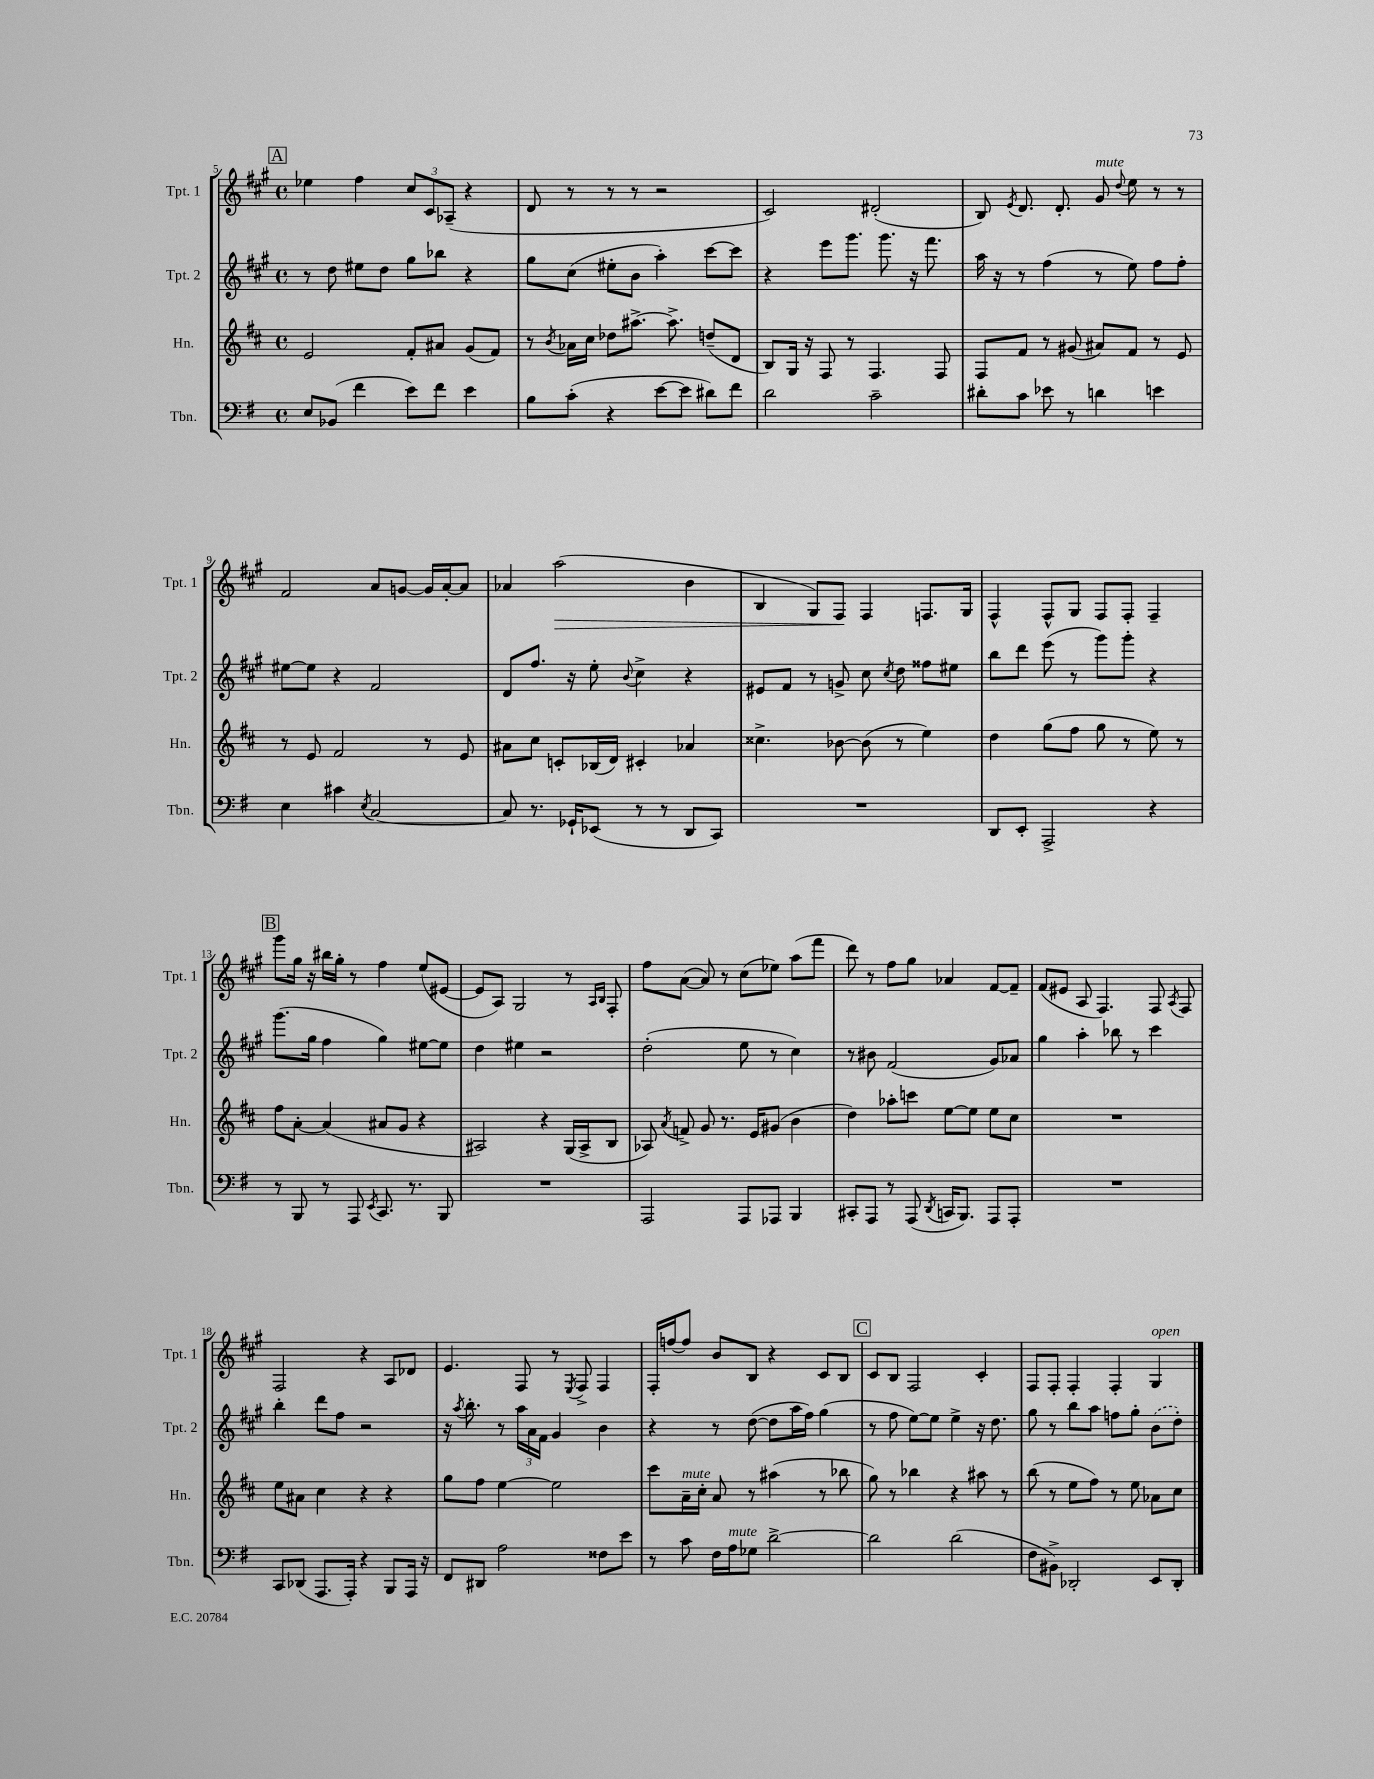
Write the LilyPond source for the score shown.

<<
\new StaffGroup <<
\new Staff = "s0" \with { instrumentName = "Tpt. 1" shortInstrumentName = "Tpt. 1" } {
    \clef treble \key a \major \defaultTimeSignature \time 4/4
    \autoBeamOff \mark \markup { \box "A" } ees''4 fis''4 \tuplet 3/2 { cis''8[ cis'8 aes8]--( } r4 |
    d'8 r8 r8 r8 r2 |
    cis'2) dis'2-.( |
    b8) \acciaccatura { e'8 } d'8. d'8.-. gis'8^\markup { \italic "mute" } \appoggiatura { d''8 } e''8 r8 r8 |
    fis'2 a'8[ g'8]~ g'16[ a'16~-. a'8] |
    aes'4 a''2\>( b'4 |
    b4 gis8[) fis8]\! fis4 f8.[ gis16] |
    fis4-^ fis8[-^ gis8] fis8[ fis8]-. fis4-- |
    \mark \markup { \box "B" } gis'''8[ gis''16] r16 bis''16[ gis''16]-. r8 fis''4 e''8[( eis'8]~ |
    eis'8[ a8]) gis2 r8 \grace { a16[ b16] } fis8-. |
    fis''8[ a'8]~( a'8) r8 cis''8[( ees''8]) a''8[( fis'''8] |
    d'''8) r8 fis''8[ gis''8] aes'4 fis'8[~ fis'8]-- |
    fis'8[( eis'8] a8 fis4.) fis8 \acciaccatura { a8 } fis8 |
    fis2 r4 a8[ des'8] |
    e'4. fis8 r8 \acciaccatura { e8 } fis8-> fis4 |
    fis16[-. f''16~ f''8] b'8[ b8] r4 cis'8[ b8] |
    \mark \markup { \box "C" } cis'8[ b8] fis2 cis'4-. |
    fis8[ fis8]-. fis4-. fis4-. gis4^\markup { \italic "open" } \bar "|." |
}
\new Staff = "s1" \with { instrumentName = "Tpt. 2" shortInstrumentName = "Tpt. 2" } {
    \clef treble \key a \major \defaultTimeSignature \time 4/4
    \autoBeamOff \mark \markup { \box "A" } r8 d''8 eis''8[ d''8] gis''8[ bes''8] r4 |
    gis''8[ cis''8]( eis''8[-. b'8] a''4-.) cis'''8[~ cis'''8] |
    r4 e'''8[ gis'''8.] gis'''8. r16 fis'''8. |
    a''16 r16 r8 fis''4( r8 e''8) fis''8[ fis''8]-. |
    eis''8[~ eis''8] r4 fis'2 |
    d'8[ fis''8.] r16 e''8-. \appoggiatura { b'8 } cis''4-> r4 |
    eis'8[ fis'8] r8 g'8-> cis''8 \acciaccatura { cis''8 } d''8 fisis''8[ eis''8] |
    b''8[ d'''8] e'''8( r8 gis'''8[) gis'''8]-. r4 |
    \mark \markup { \box "B" } gis'''8.[( gis''16] fis''4 gis''4) eis''8[~ eis''8] |
    d''4 eis''4 r2 |
    d''2-.( e''8 r8 cis''4) |
    r8 bis'8 fis'2( gis'8[) aes'8] |
    gis''4 a''4-. bes''8 r8 cis'''4 |
    b''4-. d'''8[ fis''8] r2 |
    r16 \acciaccatura { a''8 } b''8.-. r8 \tuplet 3/2 { a''16[ a'16 fis'16] } gis'4 b'4 |
    r4 r8 d''8~( d''8[ a''16 fis''16]) gis''4( |
    \mark \markup { \box "C" } r8 fis''8 e''8[~) e''8] e''4-> r16 d''8. |
    gis''8 r8 b''8[ a''8] f''8[ gis''8]-. \once \slurDashed b'8[( d''8]-.) \bar "|." |
}
\new Staff = "s2" \with { instrumentName = "Hn." shortInstrumentName = "Hn." } {
    \clef treble \key d \major \defaultTimeSignature \time 4/4
    \autoBeamOff \mark \markup { \box "A" } e'2 fis'8[-. ais'8] g'8[( fis'8]) |
    r8 \acciaccatura { b'8 } aes'16[ cis''16] des''8[ ais''8.]~-> ais''8.-> d''8[--( d'8] |
    b8[) g16] r16 fis8 r8 fis4. fis8 |
    fis8[ fis'8] r8 gis'8( ais'8[) fis'8] r8 e'8 |
    r8 e'8 fis'2 r8 e'8 |
    ais'8[ cis''8] c'8[-. bes16( d'16]) cis'4-. aes'4 |
    cisis''4.-> bes'8~ bes'8( r8 e''4) |
    d''4 g''8[( fis''8] g''8 r8 e''8) r8 |
    \mark \markup { \box "B" } fis''8[ a'8]~-. a'4( ais'8[ g'8] r4 |
    ais2) r4 g16[( ais16-> b8] |
    aes8) \acciaccatura { a'8 } f'8-> g'8 r8. e'16[ gis'8]( b'4 |
    d''4) aes''8[-. c'''8] e''8[~ e''8] e''8[ cis''8] |
    R1 |
    e''8[ ais'8] cis''4 r4 r4 |
    g''8[ fis''8] e''4~ e''2 |
    cis'''8[ a'16--^\markup { \italic "mute" } cis''16]-. a'8 r8 ais''4( r8 bes''8 |
    \mark \markup { \box "C" } g''8) r8 bes''4 r4 ais''8 r8 |
    b''8( r8 e''8[ fis''8]) r8 e''8 aes'8[ cis''8] \bar "|." |
}
\new Staff = "s3" \with { instrumentName = "Tbn." shortInstrumentName = "Tbn." } {
    \clef bass \key g \major \defaultTimeSignature \time 4/4
    \autoBeamOff \mark \markup { \box "A" } e8[ bes,8]( fis'4 e'8[) fis'8] e'4 |
    b8[ c'8]-.( r4 e'8[~ e'8] dis'8[) fis'8] |
    d'2 c'2-- |
    dis'8[-. c'8] ees'8 r8 d'4 e'4 |
    e4 cis'4 \acciaccatura { e8 } c2~ |
    c8 r8. ges,16[-! ees,8]( r8 r8 d,8[ c,8]) |
    R1 |
    d,8[ e,8]-. a,,2-> r4 |
    \mark \markup { \box "B" } r8 b,,8 r8 a,,8 \acciaccatura { e,8 } c,8. r8. b,,8 |
    R1 |
    a,,2 a,,8[ aes,,8] b,,4 |
    cis,8[-. a,,8] r8 a,,8( \acciaccatura { d,8 } c,16[ b,,8.]) a,,8[ a,,8]-. |
    R1 |
    c,8[ des,8]( a,,8.[ a,,16]-.) r4 b,,8[ a,,16] r16 |
    fis,8[ dis,8] a2 fisis8[ e'8] |
    r8 c'8 fis16[ a16^\markup { \italic "mute" } ges8] d'2~-> |
    \mark \markup { \box "C" } d'2 d'2( |
    fis8[ bis,8]->) des,2-. e,8[ des,8]-. \bar "|." |
}
>>
>>
\layout { \context { \Score currentBarNumber = #5 } }
